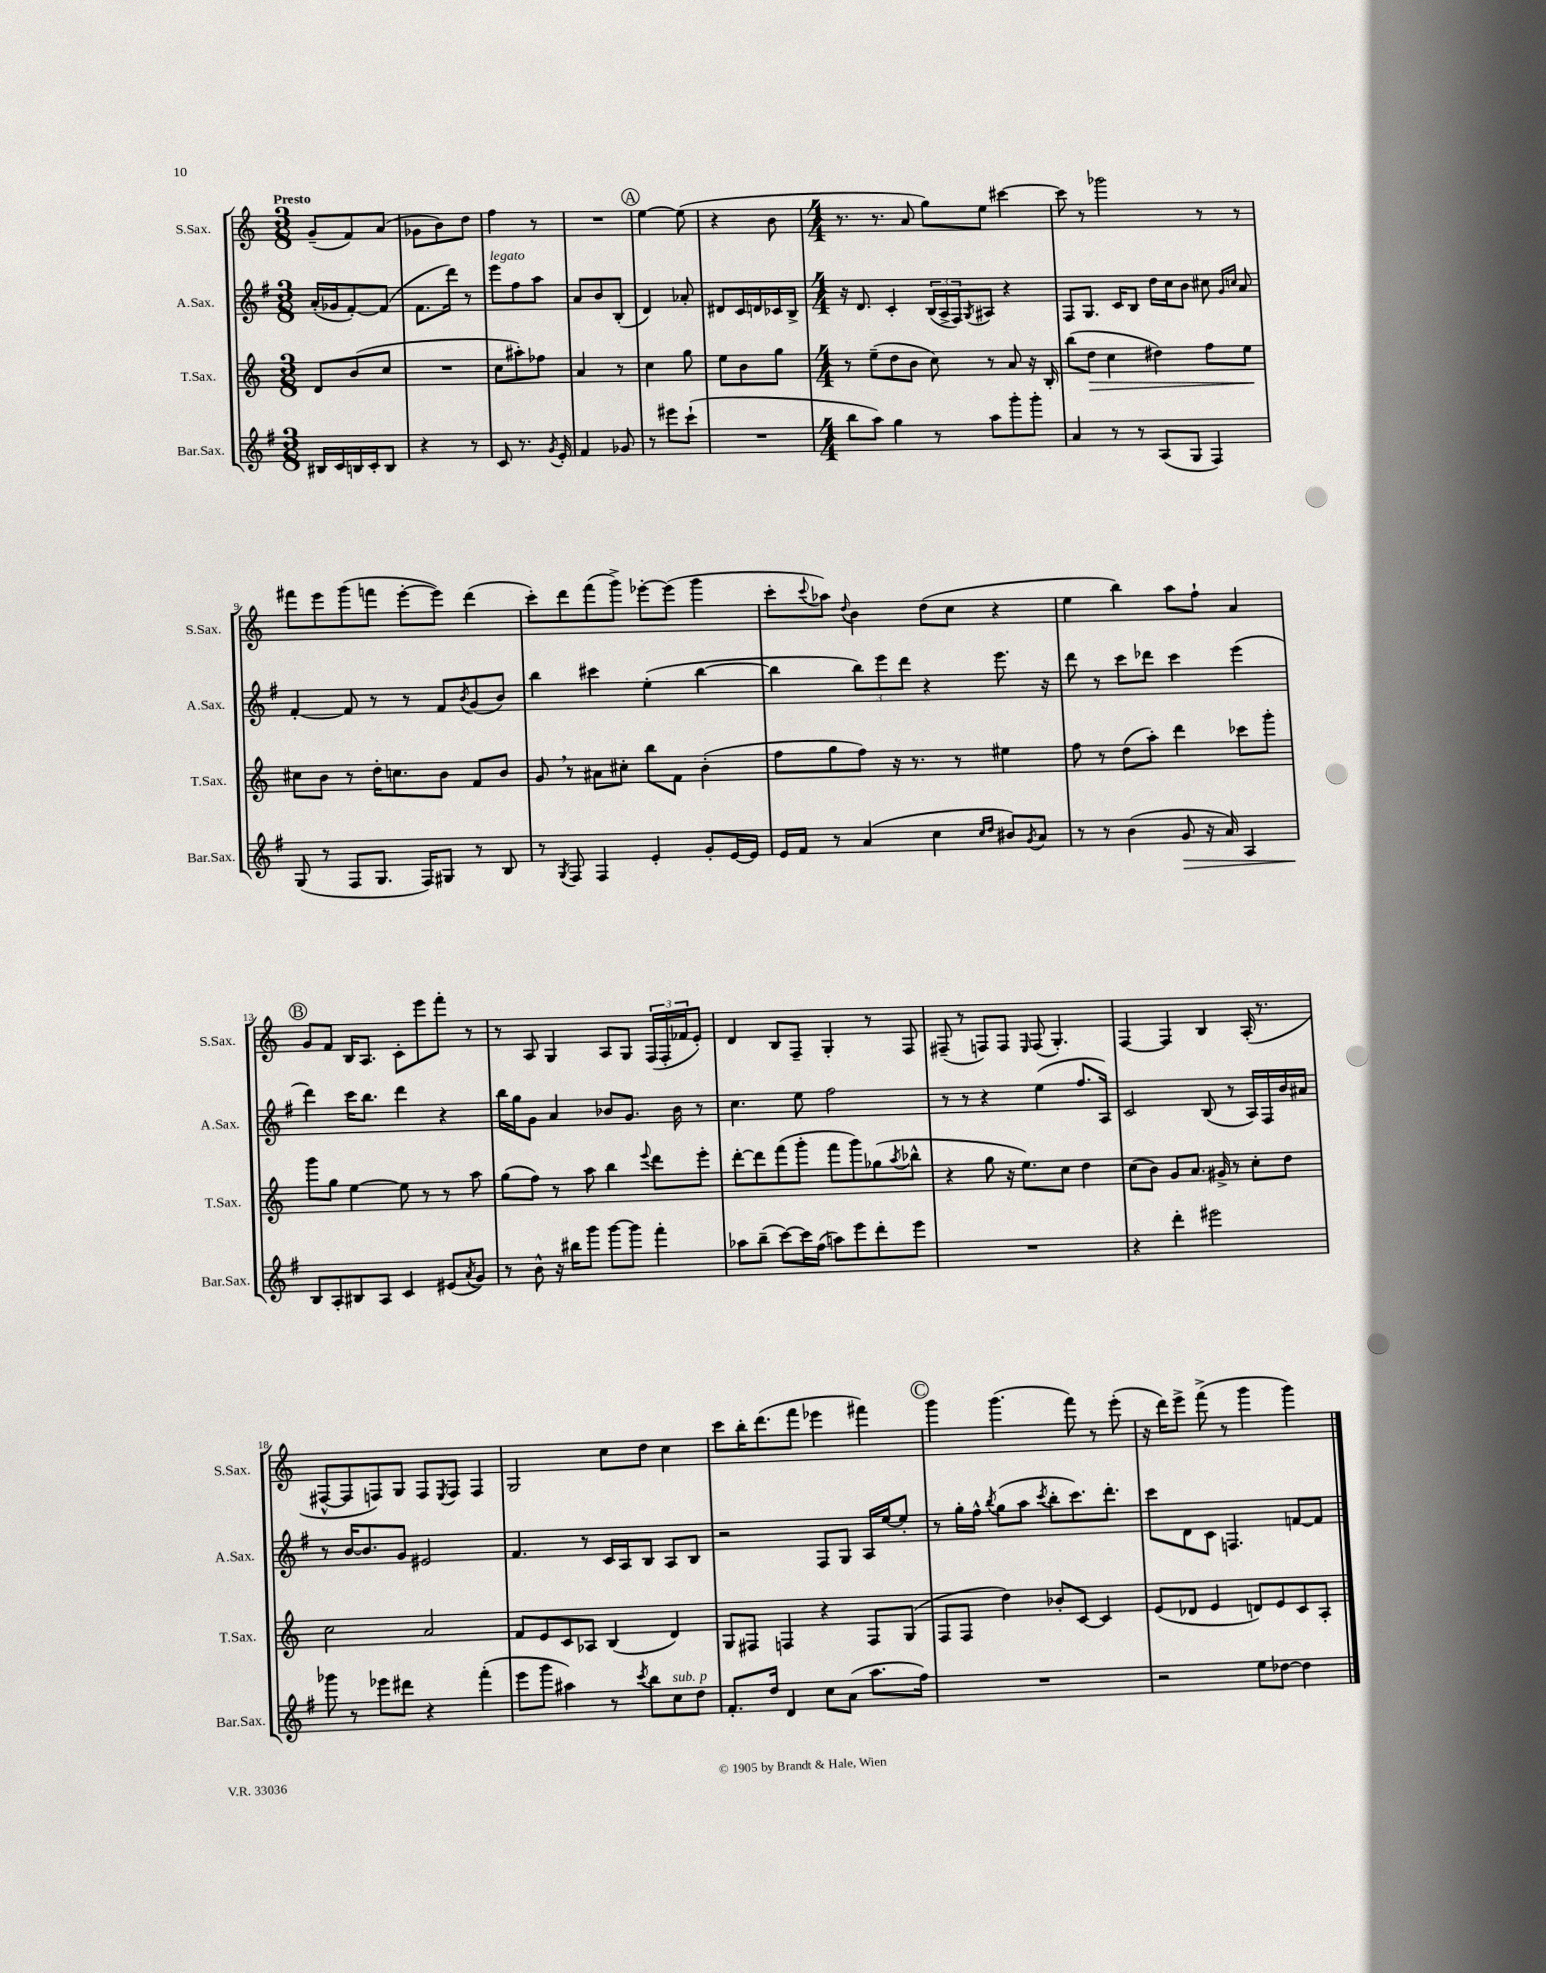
<<
\new StaffGroup <<
\new Staff = "s0" \with { instrumentName = "S.Sax." shortInstrumentName = "S.Sax." } {
    \clef treble \key c \major \numericTimeSignature \time 3/8 \tempo "Presto"
    g'8--( f'8) a'8( |
    ges'8 b'8) d''8 |
    f''4 r8 |
    R4. |
    \mark \markup { \circle "A" } e''4~ e''8( |
    r4 b'8 |
    \numericTimeSignature \time 4/4 r8. r8. a'8 g''8) e''8 cis'''4~ |
    cis'''8 r8 ges'''2 r8 r8 |
    fis'''8 e'''8 g'''8( f'''8 e'''8~-. e'''8) d'''4( |
    c'''8-.) d'''8 f'''8( g'''8->) ees'''8~-. ees'''8( g'''4 |
    c'''8-. \appoggiatura { c'''8 } aes''8) \appoggiatura { d''8 } b'4 d''8( c''8 r4 |
    e''4 b''4) a''8 f''8-! a'4 |
    \mark \markup { \circle "B" } g'8 f'8 b16 a8. c'8-. e'''8 f'''8-. r8 |
    r8 a8 g4 a8 g8 \tuplet 3/2 { f16( f16-. fes'16 } e'8-.) |
    d'4 b8 f8-- g4-. r8 f8 |
    fis8--( r8 f8) f8 \grace { e16 } f8( g4.-.) |
    f4~ f4 b4 a16-.( r8. |
    fis8~-^ fis8 f8) g8 f8 \acciaccatura { e8 } f8 f4 |
    g2 c''8 d''8 c''4 |
    c'''8 b''16-. d'''8.( f'''8 ees'''4 fis'''4) |
    \mark \markup { \circle "C" } g'''4 g'''4.( f'''8) r8 e'''8-.( |
    r16 d'''16) e'''8-> f'''8->( r8 g'''4 g'''4) \bar "|." |
}
\new Staff = "s1" \with { instrumentName = "A.Sax." shortInstrumentName = "A.Sax." } {
    \clef treble \key g \major \numericTimeSignature \time 3/8
    a'16-.( ges'16 fis'8~-.) fis'8( |
    fis'8. d'''16) r8 |
    e'''8^\markup { \italic "legato" } fis''8 a''8 |
    a'8 b'8 b8-.( |
    \mark \markup { \circle "A" } d'4) aes'8-. |
    dis'8 c'16 d'16 ces'16 b16-> |
    \numericTimeSignature \time 4/4 r16 d'8. c'4-. \tuplet 3/2 { b16( a16-> fis16) } \acciaccatura { g8 } ais8 r4 |
    fis8 g8. c'16 b8 d''16 c''16 b'8 cis''8 \grace { g'16 c''16 } a'8 |
    fis'4~-. fis'8 r8 r8 fis'8 \acciaccatura { b'8 } g'8( b'8) |
    b''4 cis'''4 e''4-.( b''4~ |
    b''4 \tuplet 3/2 { b''8) e'''8 d'''8 } r4 e'''8. r16 |
    d'''8 r8 c'''8 des'''8 c'''4 e'''4( |
    \mark \markup { \circle "B" } d'''4) c'''16 b''8. d'''4 r4 |
    b''16 g''16 g'8 a'4 bes'8 g'8. bes'16 r8 |
    c''4. e''8 fis''2 |
    r8 r8 r4 e''4( fis''8. a16) |
    c'2 b8( r8 a16) fis16 b'16 ais'16 |
    r8 b'16~ b'8. g'8 eis'2 |
    fis'4. r8 c'16 a16 b8 a8 b8 |
    r2 fis8 g8 a16 e''16~ e''8-. |
    \mark \markup { \circle "C" } r8 g''16-. fis''16-^ \acciaccatura { b''8 } g''8( a''8 \acciaccatura { c'''8 } b''8-. c'''8.) d'''8.-. |
    c'''8 d'8 c'8 f4. f'8~ f'8 \bar "|." |
}
\new Staff = "s2" \with { instrumentName = "T.Sax." shortInstrumentName = "T.Sax." } {
    \clef treble \key c \major \numericTimeSignature \time 3/8
    d'8 b'8( c''8 |
    R4. |
    c''8 ais''8-.) fes''8 |
    a'4 r8 |
    \mark \markup { \circle "A" } c''4 g''8 |
    e''8 b'8 g''8 |
    \numericTimeSignature \time 4/4 r8 e''8--( d''8 b'8 c''8) r8 a'8 r16 b16-. |
    b''8( d''8\> c''4 dis''4) f''8 e''8\! |
    cis''8 b'8 r8 d''16-. c''8. b'8 f'8 b'8 |
    g'8 \breathe r8 ais'8 cis''8-. b''8 f'8 b'4-.( |
    f''8 g''8 f''8) r16 r8. r8 eis''4 |
    f''8 r8 d''8( a''8-.) d'''4 ces'''8 g'''8-. |
    \mark \markup { \circle "B" } g'''8 g''8 e''4~ e''8 r8 r8 a''8 |
    g''8( f''8) r8 a''8 b''4 \appoggiatura { e'''8 } d'''8 e'''8-. |
    d'''8~-. d'''8 f'''8( g'''8-. f'''8 g'''8) ges''8( \acciaccatura { a''8 } bes''8-^ |
    r4 g''8 r16 e''8.) c''8 d''4 |
    c''8( b'8) g'8 a'8. gis'16-> r8 c''8-. d''8 |
    c''2 a'2 |
    f'8 e'8 c'8 aes8 b4( d'4) |
    g8 fis8 f4 r4 f8 g8( |
    \mark \markup { \circle "C" } f8 f8 d''4) bes'8-. c'8~ c'4 |
    e'8( des'8 e'4 d'8) e'8 c'8 a8-. \bar "|." |
}
\new Staff = "s3" \with { instrumentName = "Bar.Sax." shortInstrumentName = "Bar.Sax." } {
    \clef treble \key g \major \numericTimeSignature \time 3/8
    bis16 c'16 b16 c'16-. b8 |
    r4 r8 |
    c'8 r8. \acciaccatura { g'8 } e'16-. |
    fis'4 ges'8 |
    \mark \markup { \circle "A" } r8 eis'''8 c'''8-!( |
    R4. |
    \numericTimeSignature \time 4/4 b''8 a''8) g''4 r8 a''8 g'''8-. g'''8-. |
    a'4 r8 r8 a8( g8 fis4) |
    g8( r8 fis8 g8. fis16) gis8 r8 b8 |
    r8 \acciaccatura { g8 } fis8 fis4 e'4-. g'8-. e'16~ e'16 |
    e'16 fis'16 r8 a'4( c''4 \grace { c''16 d''16 } bis'8) \acciaccatura { g'8 } a'8 |
    r8 r8 b'4( g'8\> r16 a'16) a4 |
    \mark \markup { \circle "B" } b8\! a8-. bis8 a8 c'4 eis'8( \acciaccatura { a'8 } g'8) |
    r8 b'8-^ r16 bis''16 g'''8 g'''8~ g'''8 fis'''4-. |
    aes''8 b''8--( c'''8~) c'''16 fis''16( a''8) e'''8 d'''8-. e'''8 |
    R1 |
    r4 d'''4-. eis'''2 |
    ges'''8 r8 ees'''8 dis'''8 r4 fis'''4-.( |
    e'''8 g'''8 ais''4) r8 \acciaccatura { c'''8 } b''8 c''8^\markup { \italic "sub. p" } d''8 |
    fis'8.-. d''16 d'4 c''8 a'8( a''8. fis''16) |
    \mark \markup { \circle "C" } R1 |
    r2 e''8 des''8~ des''4 \bar "|." |
}
>>
>>
